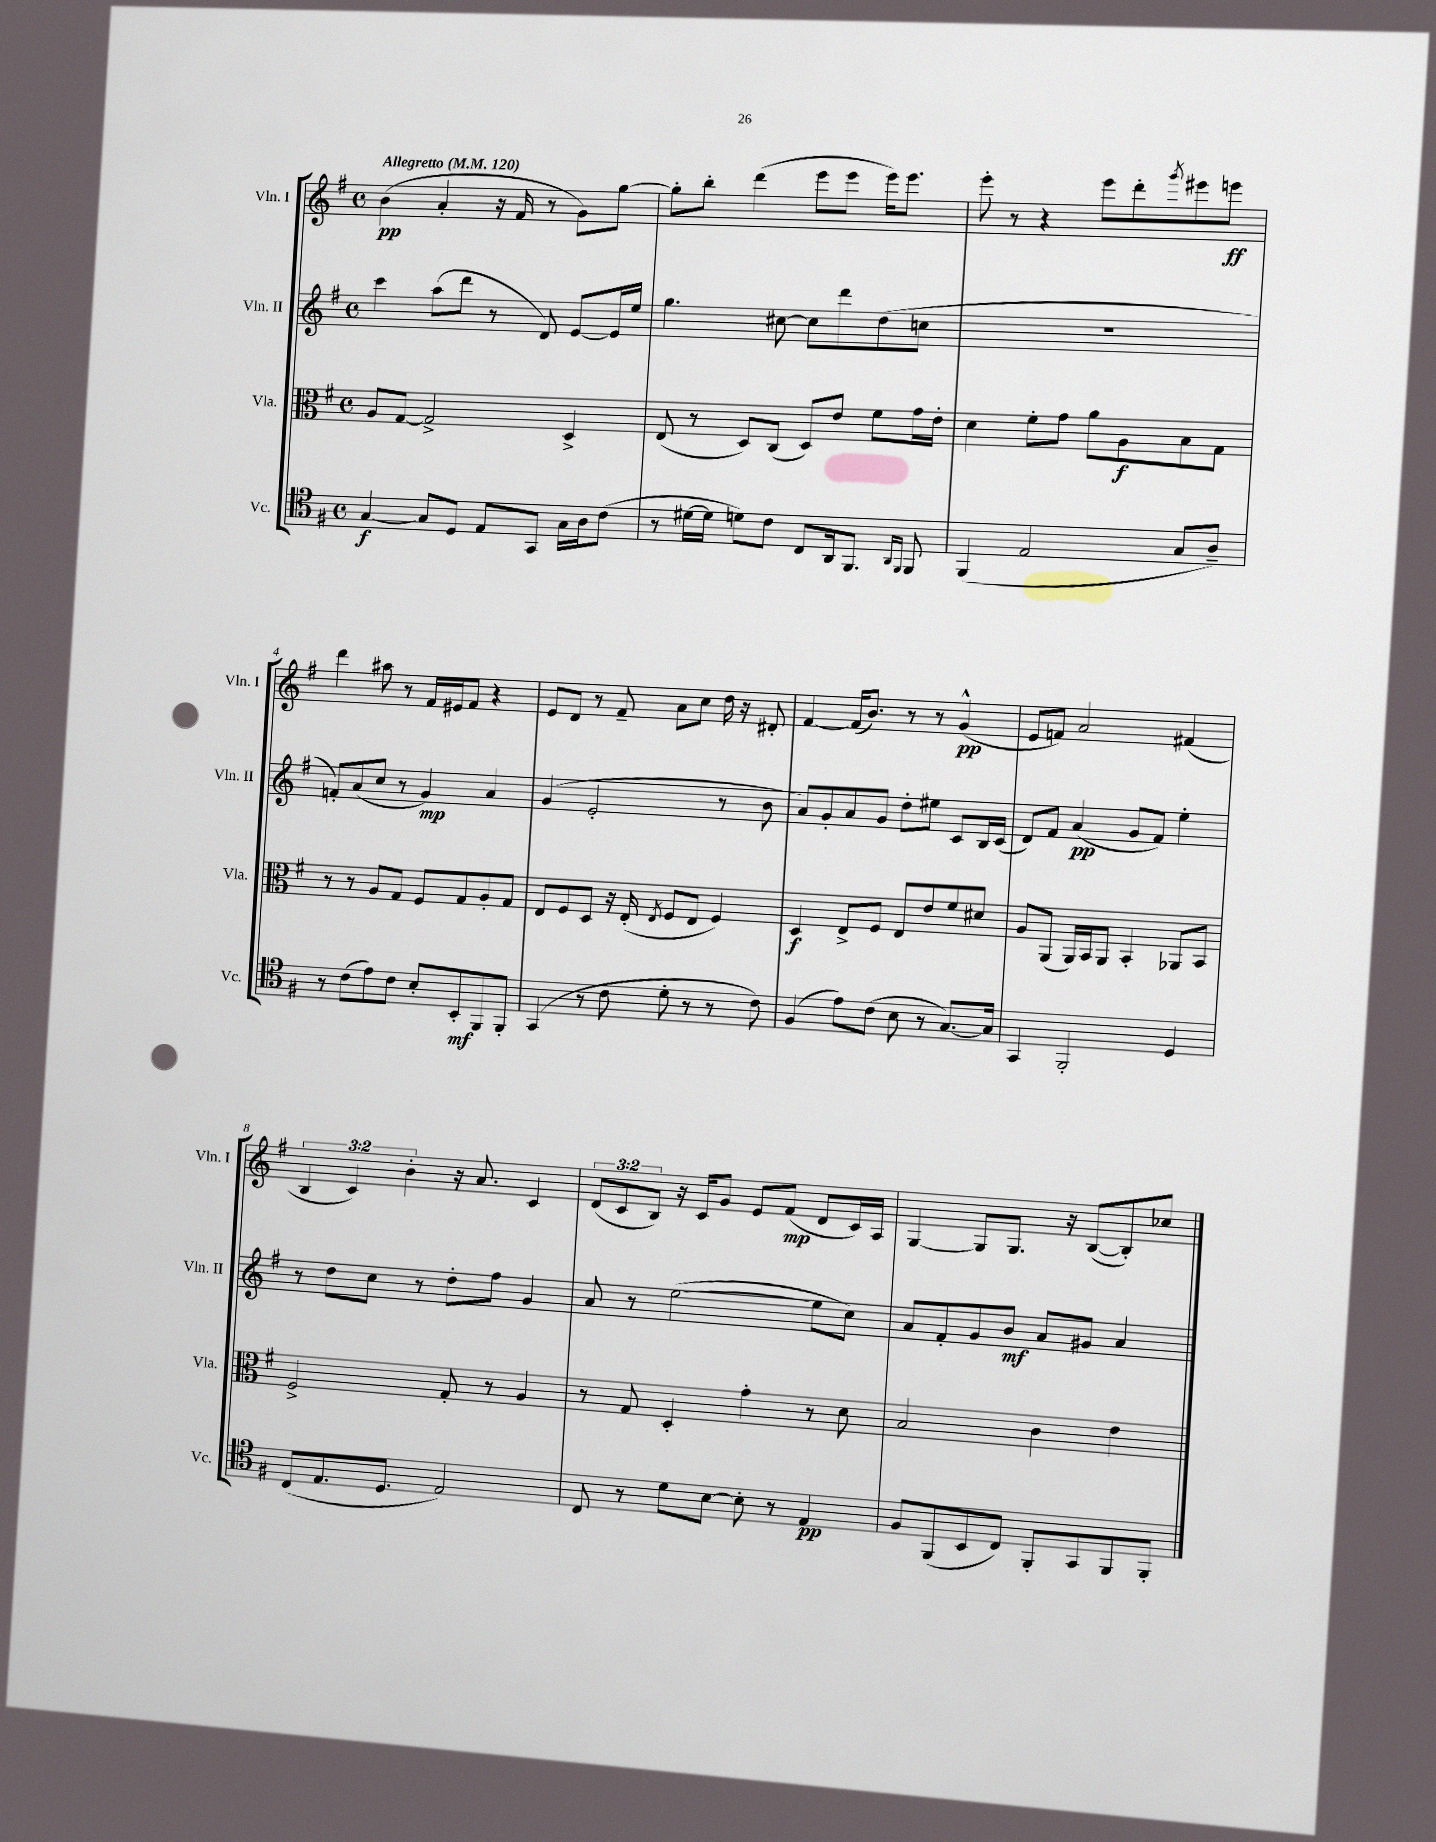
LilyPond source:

<<
\new StaffGroup <<
\new Staff = "s0" \with { instrumentName = "Vln. I" shortInstrumentName = "Vln. I" } {
    \clef treble \key g \major \defaultTimeSignature \time 4/4 \override Staff.TupletNumber.text = #tuplet-number::calc-fraction-text \tempo "Allegretto" 4 = 120
    b'4\pp( a'4-. r16 fis'16 r8 g'8) g''8~ |
    g''8-. b''8-. d'''4( e'''8 e'''8 e'''16) e'''8. |
    e'''8-. r8 r4 e'''8 d'''8-. \acciaccatura { g'''8 } eis'''8 e'''8\ff |
    d'''4 ais''8 r8 fis'16 eis'16 fis'8 r4 |
    e'8 d'8 r8 fis'8-- a'8 c''8 d''16 r16 dis'8-. |
    fis'4~ fis'16( b'8.) r8 r8 g'4-^\pp( |
    e'8 f'8) a'2 fis'4( |
    \tuplet 3/2 { b4 c'4) b'4-. } r16 a'8. c'4 |
    \tuplet 3/2 { d'8( c'8 b8) } r16 c'16 g'8 e'8 fis'8\mp( d'8 c'16) a16 |
    g4~ g8 g8. r16 b8~( b8-.) ces''8 \bar "|." |
}
\new Staff = "s1" \with { instrumentName = "Vln. II" shortInstrumentName = "Vln. II" } {
    \clef treble \key g \major \defaultTimeSignature \time 4/4
    c'''4 a''8( d'''8 r8 d'8) e'8~ e'16 e''16 |
    g''4. cis''8~ cis''8 d'''8 d''8( c''8 |
    R1 |
    f'8-.) a'8( c''8 r8 g'4\mp) a'4 |
    g'4( e'2-. r8 b'8 |
    a'8) g'8-. a'8 g'8 d''8-. eis''8 c'8 b16 c'16( |
    d'8) fis'8 a'4\pp( g'8 fis'8) e''4-. |
    r8 d''8 c''8 r8 d''8-. fis''8 g'4 |
    a'8 r8 e''2~( e''8 c''8) |
    a'8 fis'8-. g'8 b'8\mf a'8 gis'8 a'4 \bar "|." |
}
\new Staff = "s2" \with { instrumentName = "Vla." shortInstrumentName = "Vla." } {
    \clef alto \key g \major \defaultTimeSignature \time 4/4
    a8 g8~ g2-> d4-> |
    e8( r8 d8) c8( d8) e'8 fis'8 g'16 e'16-. |
    d'4 fis'8-. g'8 a'8 a8\f b8 g8 |
    r8 r8 a8 g8 fis8 g8 a8-. g8 |
    e8 fis8 d8 r16 e16-.( \acciaccatura { e8 } fis8 e8 fis4) |
    d4\f e8-> fis8 e8 e'8 fis'8 dis'8 |
    a8 a,8( a,16) b,16 a,8 b,4-. aes,8 b,8 |
    fis2-> g8-. r8 a4 |
    r8 g8 d4-. g'4-. r8 d'8 |
    b2 c'4 e'4 \bar "|." |
}
\new Staff = "s3" \with { instrumentName = "Vc." shortInstrumentName = "Vc." } {
    \clef tenor \key g \major \defaultTimeSignature \time 4/4
    g4~\f g8 d8 e8 g,8 g16 a16 c'8( |
    r8 dis'16~ dis'16 d'8) c'8 c8 a,16 fis,8. \grace { a,16 fis,16 } fis,8 |
    fis,4( e2 g8 a8--) |
    r8 c'8( e'8) c'8 b8-. b,8-.\mf fis,8 fis,8-. |
    g,4( r8 c'8 d'8-. r8 r8 c'8) |
    fis4( e'8) c'8( b8 r8 g8.~) g16 |
    g,4 fis,2-. d4 |
    c8( e8. d8. e2) |
    c8 r8 d'8 b8~ b8-. r8 e4\pp |
    fis8 fis,8( b,8 c8) fis,8-. g,8 fis,8 fis,8-. \bar "|." |
}
>>
>>
